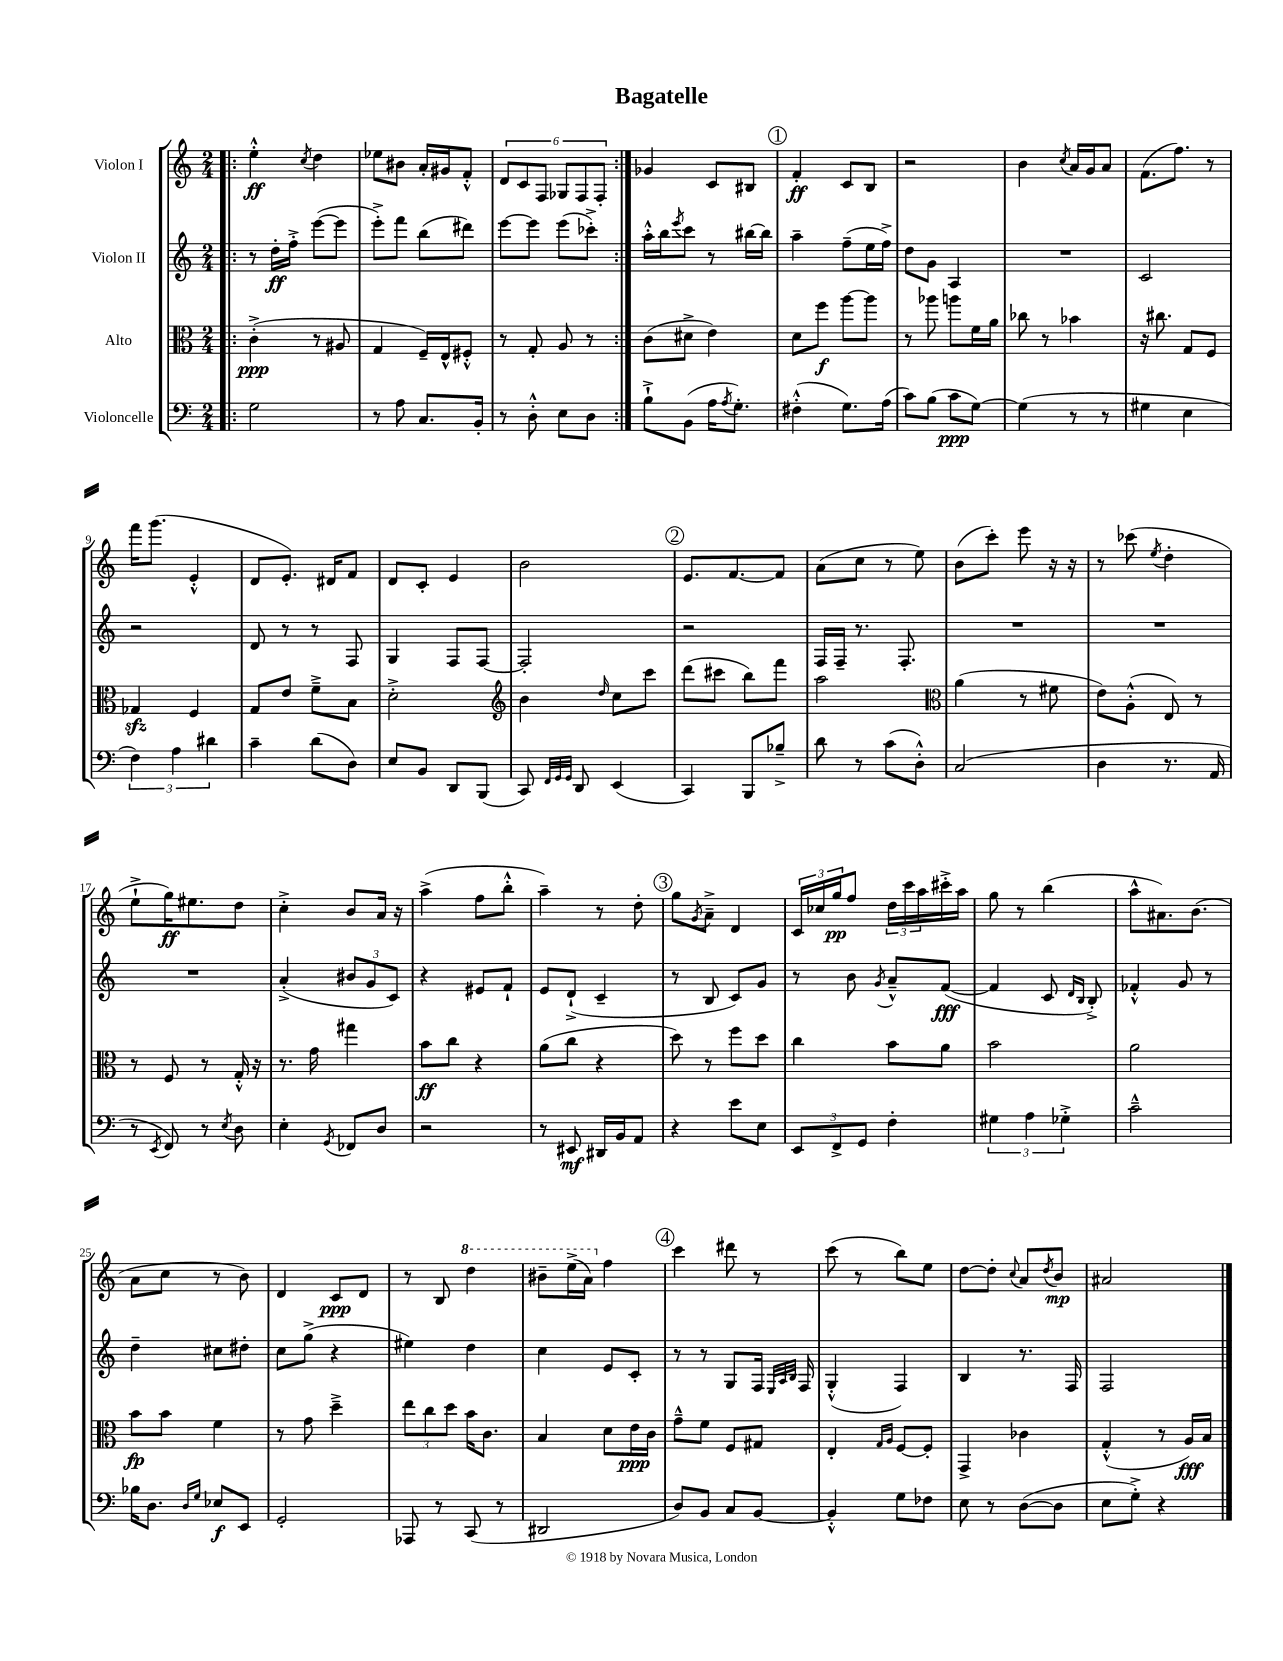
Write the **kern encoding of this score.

**kern	**kern	**kern	**kern
*staff4	*staff3	*staff2	*staff1
*clefF4	*clefC3	*clefG2	*clefG2
*k[]	*k[]	*k[]	*k[]
*M2/4	*M2/4	*M2/4	*M2/4
=!|:	=!|:	=!|:	=!|:
2G\	(4c'^\	8r	4ee'^^\
.	.	16dd'\LL	.
.	.	16ff'^\JJ	.
.	.	.	8qcc/
.	8r	([8eee\L	4dd\
.	8A#/	8eee\]J	.
=	=	=	=
8r	4G/	8eee'^\L)	8ee-\L
8A\	.	8fff\J	8b#\J
8.C/L	16F~/LL)	(8bb\L	16a'/LL
.	16E^^/J	.	16g#/J
.	8F#'^^/J	8ddd#\J)	8f'^^/J
16BB'/Jk	.	.	.
=	=	=	=
8r	8r	[8eee\L	12d/L
.	.	.	12c/
8D'^^\	8G'/	8eee\]J	.
.	.	.	12F/J
8E\L	8A/	(8eee\L	12G-/L
.	.	.	12F/
8D\J	8r	8ccc-'^\J)	.
.	.	.	12F'/J
=:|!	=:|!	=:|!	=:|!
8B`^\L	(8c\L	16aa'^^\LL	4g-/
.	.	16bb\J	.
.	.	8qeee/	.
(8BB\J	8d#^\J	8ccc\J	.
16A\LK	4e\)	8r	8c/L
8qA/	.	.	.
8.G'\J)	.	.	.
.	.	[16bb#\LL	8B#/J
.	.	16bb#\]JJ	.
=	=	=	=
(4F#'^^\	8d\L	4aa~\	4f'/
.	8ff\J	.	.
8.G\L)	[8aa\L	(8ff~\L	8c/L
.	8aa\]J	16ee\L	8B/J
(16A\Jk	.	16ff^\JJ)	.
=	=	=	=
8c\L)	8r	8dd\L	2r
(8B\J	8aa-\	8g\J	.
8c\L	8aa\L	4A/	.
[8G\J)	16f\L	.	.
.	16a\JJ	.	.
=	=	=	=
(4G\]	8cc-\	2r	4b\
.	8r	.	.
.	.	.	8qcc/
8r	4b-\	.	16a/LL
.	.	.	16g/J
8r	.	.	8a/J
=	=	=	=
4G#\	16r	2c/	(8.f\L
.	8.cc#\	.	.
.	.	.	8.ff\J)
4E\	8G/L	.	.
.	8F/J	.	8r
=	=	=	=
6F\)	4G-/	2r	16fff\LK
.	.	.	(8.ggg\J
6A\	.	.	.
.	4F/	.	4e'^^/
6d#\	.	.	.
=	=	=	=
4c~\	8G/L	8d/	8d/L
.	8e/J	8r	8.e'/J)
(8d\L	8f~^\L	8r	.
.	.	.	16d#/LK
8D\J)	8B\J	8F/	8f/J
=	=	=	=
8E/L	2d'^\	4G/	8d/L
8BB/J	.	.	8c'/J
8DD/L	.	8F/L	4e/
(8BBB/J	.	[8F/J	.
=	=	=	=
*	*clefG2	*	*
8CC/)	4b\	2F'/]	2b\
32qqFF/LLL	.	.	.
32qqGG/	.	.	.
32qqGG/JJJ	.	.	.
8DD/	.	.	.
.	16qqdd/	.	.
(4EE/	8cc\L	.	.
.	8ccc\J	.	.
=	=	=	=
4CC/)	(8ddd\L	2r	8.e/L
.	8ccc#\J	.	.
.	.	.	[8.f/
8BBB/L	8bb\L)	.	.
8B-~^/J	8fff\J	.	8f/]J
=	=	=	=
8d\	2aa\	16F/LL	(8a\L
.	.	16F~/JJ	.
8r	.	8.r	8cc\J
(8c\L	.	.	8r
.	.	8.F'/	.
8D'^^\J)	.	.	8ee\)
=	=	=	=
*	*clefC3	*	*
(2C/	(4a\	2r	(8b\L
.	.	.	8ccc'\J)
.	8r	.	8eee\
.	8f#\	.	16r
.	.	.	16r
=	=	=	=
4D\	8e\L)	2r	8r
.	(8A'^^\J	.	(8ccc-\
.	.	.	8qee/
8.r	8E/)	.	4dd'\
.	8r	.	.
16AA/	.	.	.
=	=	=	=
8r	8r	2r	8ee`^\L
8qEE/	.	.	.
8FF/)	8F/	.	16gg\K)
.	.	.	8.ee#\
8r	8r	.	.
8qE/	.	.	.
8D\	16G'^^/	.	8dd\J
.	16r	.	.
=	=	=	=
4E'\	8.r	(4a'^/	4cc'^\
.	16g\	.	.
8qGG/	.	.	.
8FF-/L	4gg#\	12b#/L	8b/L
.	.	12g/	.
8D/J	.	.	16a/Jk
.	.	12c/J)	.
.	.	.	16r
=	=	=	=
2r	8b\L	4r	(4aa^\
.	8cc\J	.	.
.	4r	8e#/L	8ff\L
.	.	8f`/J	8bb'^^\J
=	=	=	=
8r	(8a\L	8e/L	4aa~\)
8EE#/	8cc\J	(8d`^/J	.
16DD#/LL	4r	4c~/	8r
16BB/J	.	.	.
8AA/J	.	.	8dd'\
=	=	=	=
4r	8dd\)	8r	8gg\L
.	.	.	8qg/
.	8r	8B/	8a~^\J
8e\L	8ff\L	8c/L)	4d/
8E\J	8dd\J	8g/J	.
=	=	=	=
12EE/L	4cc\	8r	24c/LL
.	.	.	24cc-/
12FF^/	.	.	24gg/J
.	.	8b\	8ff/J
12GG/J	.	.	.
.	.	8qg/	.
4F'\	8b\L	8a~^^/L	24dd\LL
.	.	.	24ccc\
.	.	.	24aa\
.	8a\J	([8f/J	16ccc#'^\
.	.	.	16aa\JJ
=	=	=	=
6G#\	2b\	4f/]	8gg\
.	.	.	8r
6A\	.	.	.
.	.	8c/	(4bb\
6G-'^\	.	.	.
.	.	16qqd/LL	.
.	.	16qqB/JJ	.
.	.	8B'^/)	.
=	=	=	=
2c~^^\	2a\	4f-'^^/	8aa^^\L
.	.	.	8.a#\)
.	.	8g/	.
.	.	.	(8.b\J
.	.	8r	.
=	=	=	=
16B-\LK	8b\L	4dd~\	8a\L
8.D\J	.	.	.
.	8b\J	.	8cc\J
16qqD/LL	.	.	.
16qqG/JJ	.	.	.
8E-/L	4f\	8cc#\L	8r
8EE/J	.	8dd#'\J	8b\)
=	=	=	=
2GG'/	8r	8cc\L	4d/
.	8g\	(8gg^\J	.
.	4dd~^\	4r	8c/L
.	.	.	8d/J
=	=	=	=
8AAA-/	12ee\L	4ee#\)	8r
.	12cc\	.	.
8r	.	.	8B/
.	12dd\J	.	.
(8CC/	16b\LK	4dd\	4ddd\
.	8.c\J	.	.
8r	.	.	.
=	=	=	=
2DD#/	4B/	4cc\	8bb#~\L
.	.	.	(16eee^\L
.	.	.	16aa\JJ)
.	8d\L	8e/L	4ff\
.	16e\L	8c'/J	.
.	16c\JJ	.	.
=	=	=	=
8D/L)	8g~^^\L	8r	4ccc\
8BB/J	8f\J	8r	.
8C/L	8F/L	8G/L	8ddd#\
[8BB/J	8G#/J	16F/Jk	8r
.	.	32qqE/LLL	.
.	.	32qqA/	.
.	.	32qqB/JJJ	.
.	.	16F/	.
=	=	=	=
4BB'^^/]	4E'/	(4G'^^/	(8ccc\
.	.	.	8r
.	16qqG/LL	.	.
.	16qqA/JJ	.	.
8G\L	[8F/L	4F/)	8bb\L)
8F-\J	8F'/]J	.	8ee\J
=	=	=	=
8E\	4GG^/	4B/	[8dd\L
8r	.	.	8dd'\]J
.	.	.	8qqcc/
([8D\L	4c-\	8.r	8a/L
.	.	.	8qdd/
8D\]J	.	.	8b/J
.	.	16F/	.
=	=	=	=
8E\L	(4G'^^/	2F/	2a#/
8G'^\J)	.	.	.
4r	8r	.	.
.	16A/LL)	.	.
.	16B/JJ	.	.
==	==	==	==
*-	*-	*-	*-
